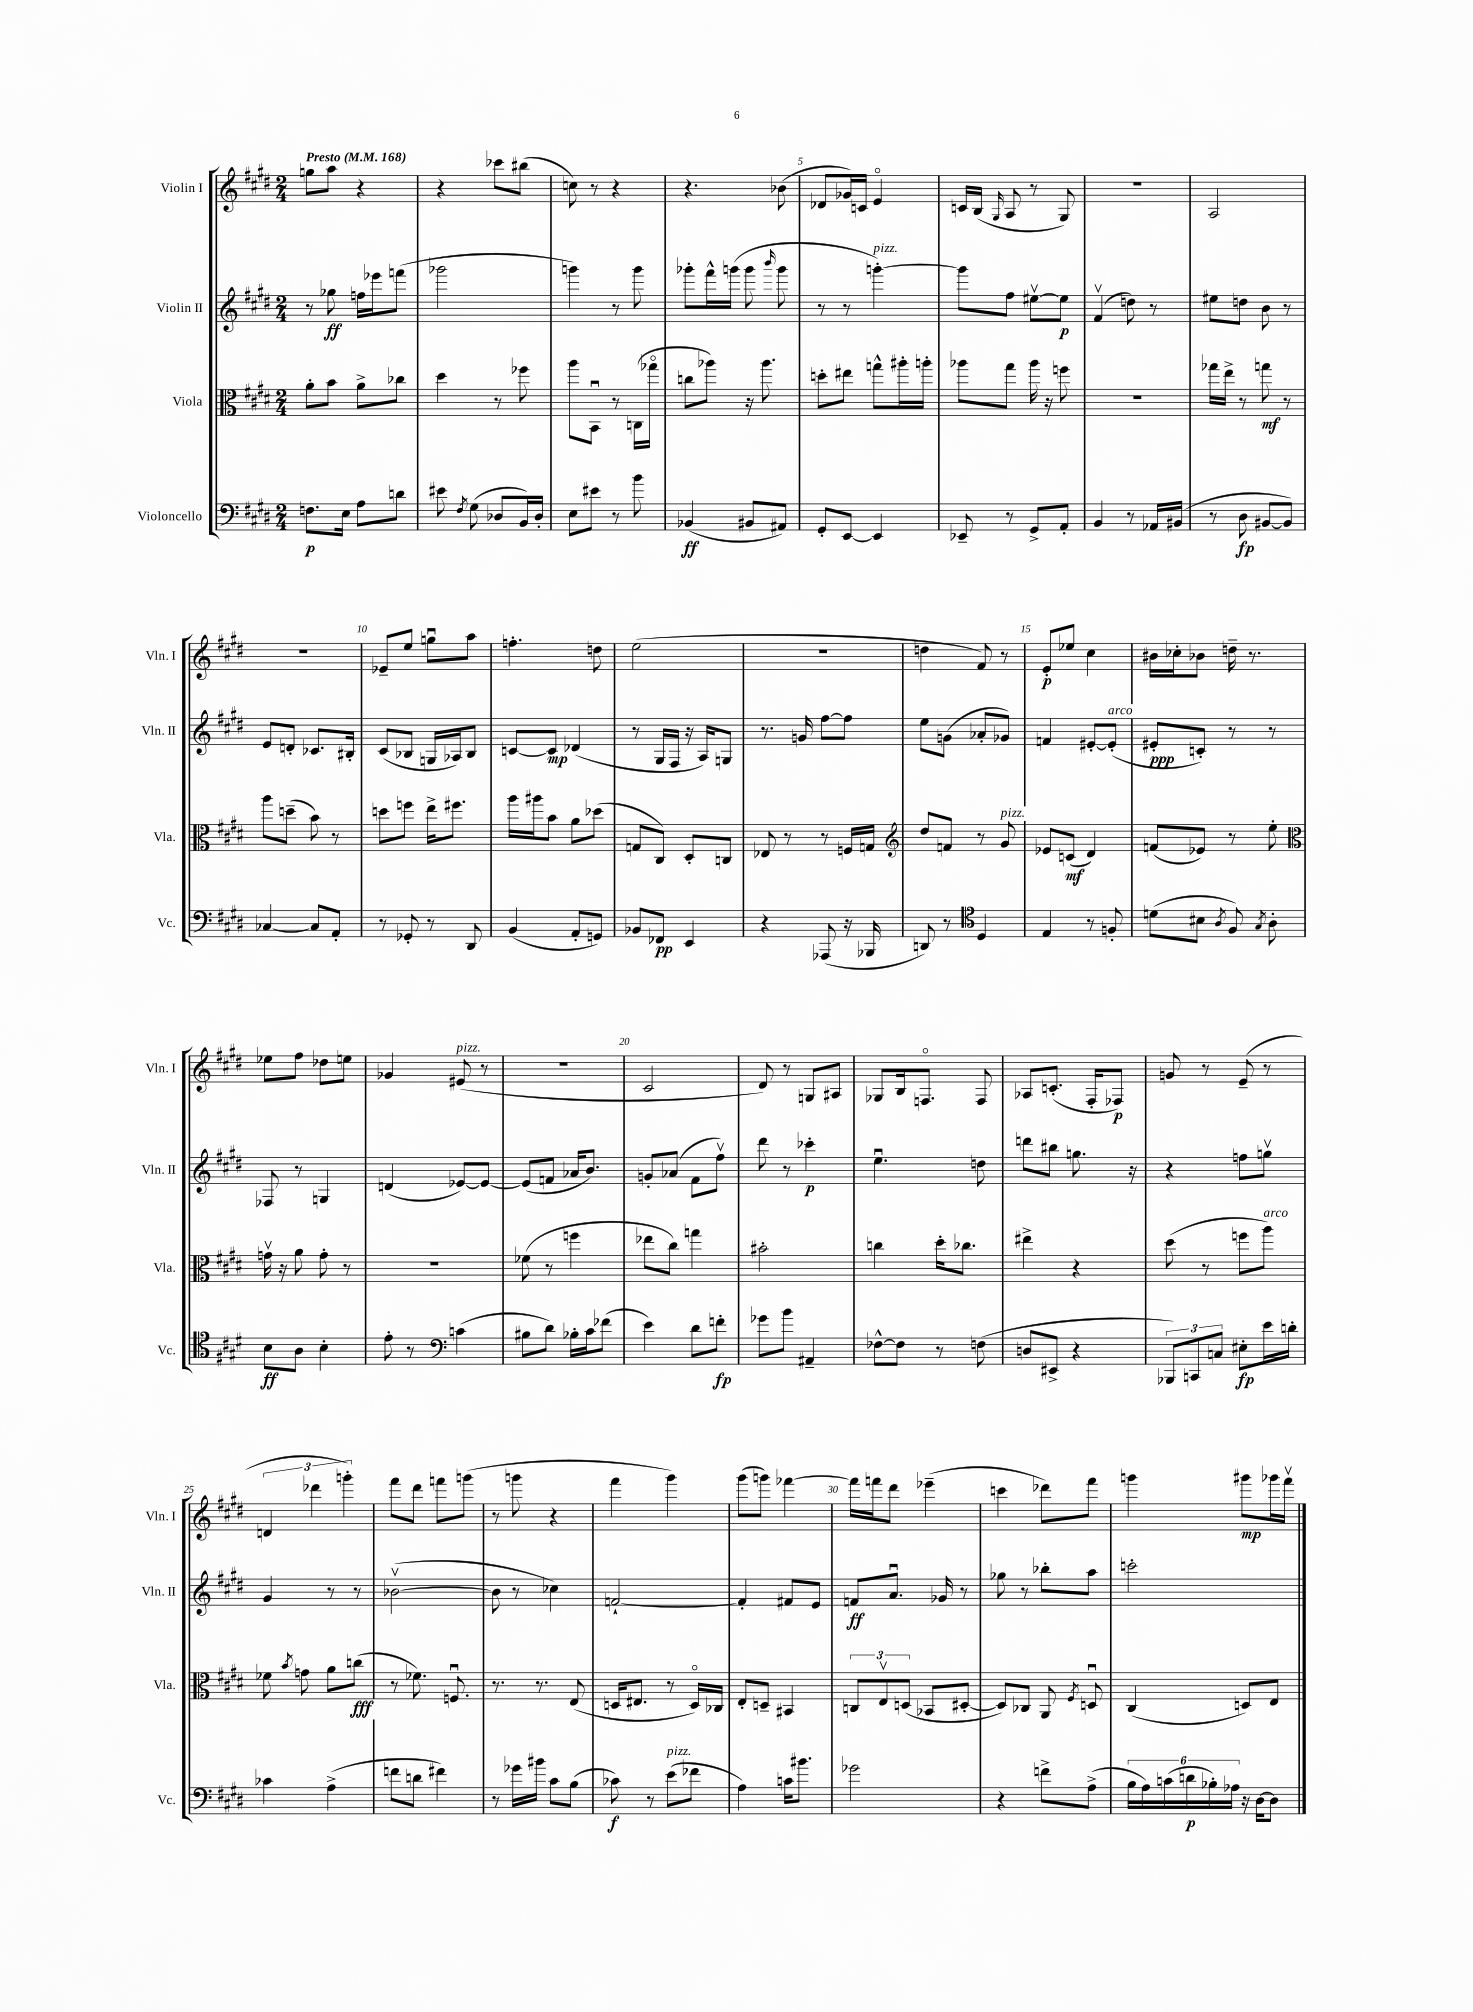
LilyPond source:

<<
\new StaffGroup <<
\new Staff = "s0" \with { instrumentName = "Violin I" shortInstrumentName = "Vln. I" } {
    \clef treble \key e \major \numericTimeSignature \time 2/4 \tempo "Presto" 4 = 168
    \autoBeamOff g''8[ a''8] r4 |
    r4 ces'''8[ bis''8]( |
    c''8) r8 r4 |
    r4. bes'8( |
    des'8[ ges'16) c'16] e'4\flageolet |
    c'16[ b16]( \grace { gis16 } a8 r8 gis8) |
    r2 |
    a2 |
    r2 |
    ees'8[-- e''8] g''8[\downbow a''8] |
    f''4.-. d''8 |
    e''2( |
    r2 |
    d''4 fis'8) r8 |
    e'8[-.\p ees''8] cis''4 |
    bis'16[ ces''16-. bes'8] d''16-- r8. |
    ees''8[ fis''8] des''8[ e''8] |
    ges'4 eis'8^\markup { \italic "pizz." }( r8 |
    R2 |
    cis'2 |
    dis'8) r8 g8[ ais8] |
    ges8[ b16 f8.]\flageolet f8 |
    aes8[ c'8.]-.( fis16[-. fes8]\p) |
    g'8 r8 e'8--( r8 |
    \tuplet 3/2 { d'4 des'''4 g'''4-.) } |
    fis'''8[ dis'''8] f'''8[ g'''8]( |
    r8 g'''8 r4 |
    fis'''4 gis'''4) |
    gis'''8[( g'''8]) fes'''4~ |
    fes'''16[ f'''16 dis'''8] ees'''4--( |
    c'''4 des'''8[) fis'''8] |
    g'''4 gis'''8[\mp ges'''16 fis'''16]\upbow \bar "|." |
}
\new Staff = "s1" \with { instrumentName = "Violin II" shortInstrumentName = "Vln. II" } {
    \clef treble \key e \major \numericTimeSignature \time 2/4
    \autoBeamOff r8 ges''8\ff f''16[ ees'''16 f'''8]( |
    ges'''2 |
    g'''4) r8 g'''8 |
    ges'''8[-. fis'''16-^ g'''16]( g'''8 \grace { b'''16 } g'''8 |
    r8 r8 g'''4~-.^\markup { \italic "pizz." }) |
    g'''8[ fis''8] eis''8[~\upbow eis''8]\p |
    fis'4\upbow( d''8) r8 |
    eis''8[ d''8] b'8 r8 |
    e'8[ d'8]-. ces'8.[ bis16]-. |
    cis'8[( bes8] g16[ aes16) bes8] |
    c'8[~ c'8]\mp des'4( |
    r8 gis16[ fis16] r16 a16[) g8] |
    r8. g'16 fis''8[~ fis''8] |
    e''8[ g'8]( aes'8[-. ges'8]) |
    f'4 eis'8[~-. eis'8]-.^\markup { \italic "arco" }( |
    eis'8[-.\ppp c'8]-.) r8 r8 |
    fes8 r8 g4 |
    d'4( ees'8[~) ees'8]~ |
    ees'8[( f'8] aes'16[ b'8.]) |
    g'8[-. aes'8]( fis'8[ fis''8]\upbow) |
    dis'''8 r8 ces'''4-.\p |
    e''4.\downbow d''8 |
    d'''8[ bis''8] g''8. r16 |
    r4 f''8[ g''8]\upbow |
    gis'4 r8 r8 |
    bes'2~\upbow( |
    bes'8 r8 ces''4) |
    f'2~-! |
    f'4-. fis'8[ e'8] |
    f'8[\ff a'8.]\downbow ges'16 r8 |
    ges''8 r8 bes''8[-. a''8] |
    c'''2-. \bar "|." |
}
\new Staff = "s2" \with { instrumentName = "Viola" shortInstrumentName = "Vla." } {
    \clef alto \key e \major \numericTimeSignature \time 2/4
    \autoBeamOff a'8[-. b'8] a'8[-> ces''8] |
    dis''4 r8 fes''8 |
    a''8[ b,8]\downbow r8 c16[( ges''16]\flageolet |
    c''8[ aes''8]) r16 aes''8. |
    d''8[-. eis''8] g''8[-^ ais''16-. a''16]-. |
    aes''8[ gis''8] aes''16 r16 f''8 |
    R2 |
    ges''16[ e''16]-> r8 g''8\mf r8 |
    a''8[ d''8]--( b'8) r8 |
    d''8[ f''8] e''16[-> fis''8.] |
    a''16[ ais''16 b'8] a'8[ des''8]( |
    g8[ cis8]) dis8[-. c8] |
    ees8 r8 r8 f16[ g16] |
    \clef treble dis''8[ f'8] r8 gis'8^\markup { \italic "pizz." } |
    ees'8[ c'8]\mf( dis'4) |
    f'8[( ees'8]) r8 e''8-. |
    \clef alto g'16\upbow r16 a'8 g'8-. r8 |
    r2 |
    fes'8( r8 f''4 |
    ees''8[ cis''8]) g''4 |
    bis'2-. |
    c''4 dis''16[-. ces''8.] |
    eis''4-> r4 |
    dis''8( r8 f''8[ a''8]^\markup { \italic "arco" }) |
    fes'8 \acciaccatura { b'8 } g'8 a'8[ c''8]\fff( |
    r8 fes'8.) f8.\downbow |
    r8. r8. e8( |
    d16[ eis8.] r8 d16[\flageolet) ces16] |
    e8[-. d8]-- bis,4 |
    \tuplet 3/2 { c8[ e8\upbow d8]( } bes,8[ dis8]~-. |
    dis8[) ces8] a,8 \acciaccatura { fis8 } d8\downbow |
    cis4( d8[) e8] \bar "|." |
}
\new Staff = "s3" \with { instrumentName = "Violoncello" shortInstrumentName = "Vc." } {
    \clef bass \key e \major \numericTimeSignature \time 2/4
    \autoBeamOff f8.[\p e16] a8[ d'8] |
    eis'8 \acciaccatura { fis8 } gis8( des8[ b,16) des16]-. |
    e8[ eis'8] r8 b'8 |
    bes,4\ff( bis,8[ ais,8]) |
    gis,8[-. e,8]~ e,4 |
    ees,8-- r8 gis,8[-> a,8]-. |
    b,4 r8 aes,16[ bis,16]( |
    r8 dis8\fp bis,8[~ bis,8]) |
    ces4~ ces8[ a,8]-. |
    r8 ges,8-. r8 dis,8 |
    b,4( a,8[-. g,8]) |
    bes,8[ fes,8]\pp e,4 |
    r4 aes,,8( r16 bes,,16 |
    d,8) r8 \clef tenor dis4 |
    e4 r8 f8-. |
    d'8[( bis8] \acciaccatura { a8 } fis8) \acciaccatura { gis8 } a8-. |
    b8[\ff a8] b4-. |
    e'8-. r8 \clef bass c'4( |
    bis8[ dis'8]) bes16[-. cis'16 fes'8]( |
    e'4) dis'8[ f'8]-.\fp |
    ges'8[ b'8] ais,4-- |
    fes8[~-^ fes8] r8 f8( |
    d8[ eis,8]-> r4 |
    \tuplet 3/2 { bes,,8[) c,8 c8] } eis8[-.\fp e'16 d'16]-. |
    ces'4 a4->( |
    f'8[ d'8] fis'4) |
    r8 ges'16[ bis'16] cis'8[ b8]( |
    ces'8\f) r8 e'8[^\markup { \italic "pizz." }( fes'8] |
    a4) c'16[ bis'8.] |
    ges'2 |
    r4 f'8[-> a8]->( |
    \tuplet 6/4 { b16[ a16) c'16( d'16\p bes16-.) aes16] } r16 dis16[~ dis8] \bar "|." |
}
>>
>>
\layout { \context { \Score \override BarNumber.break-visibility = ##(#f #t #t) barNumberVisibility = #(every-nth-bar-number-visible 5) } }
